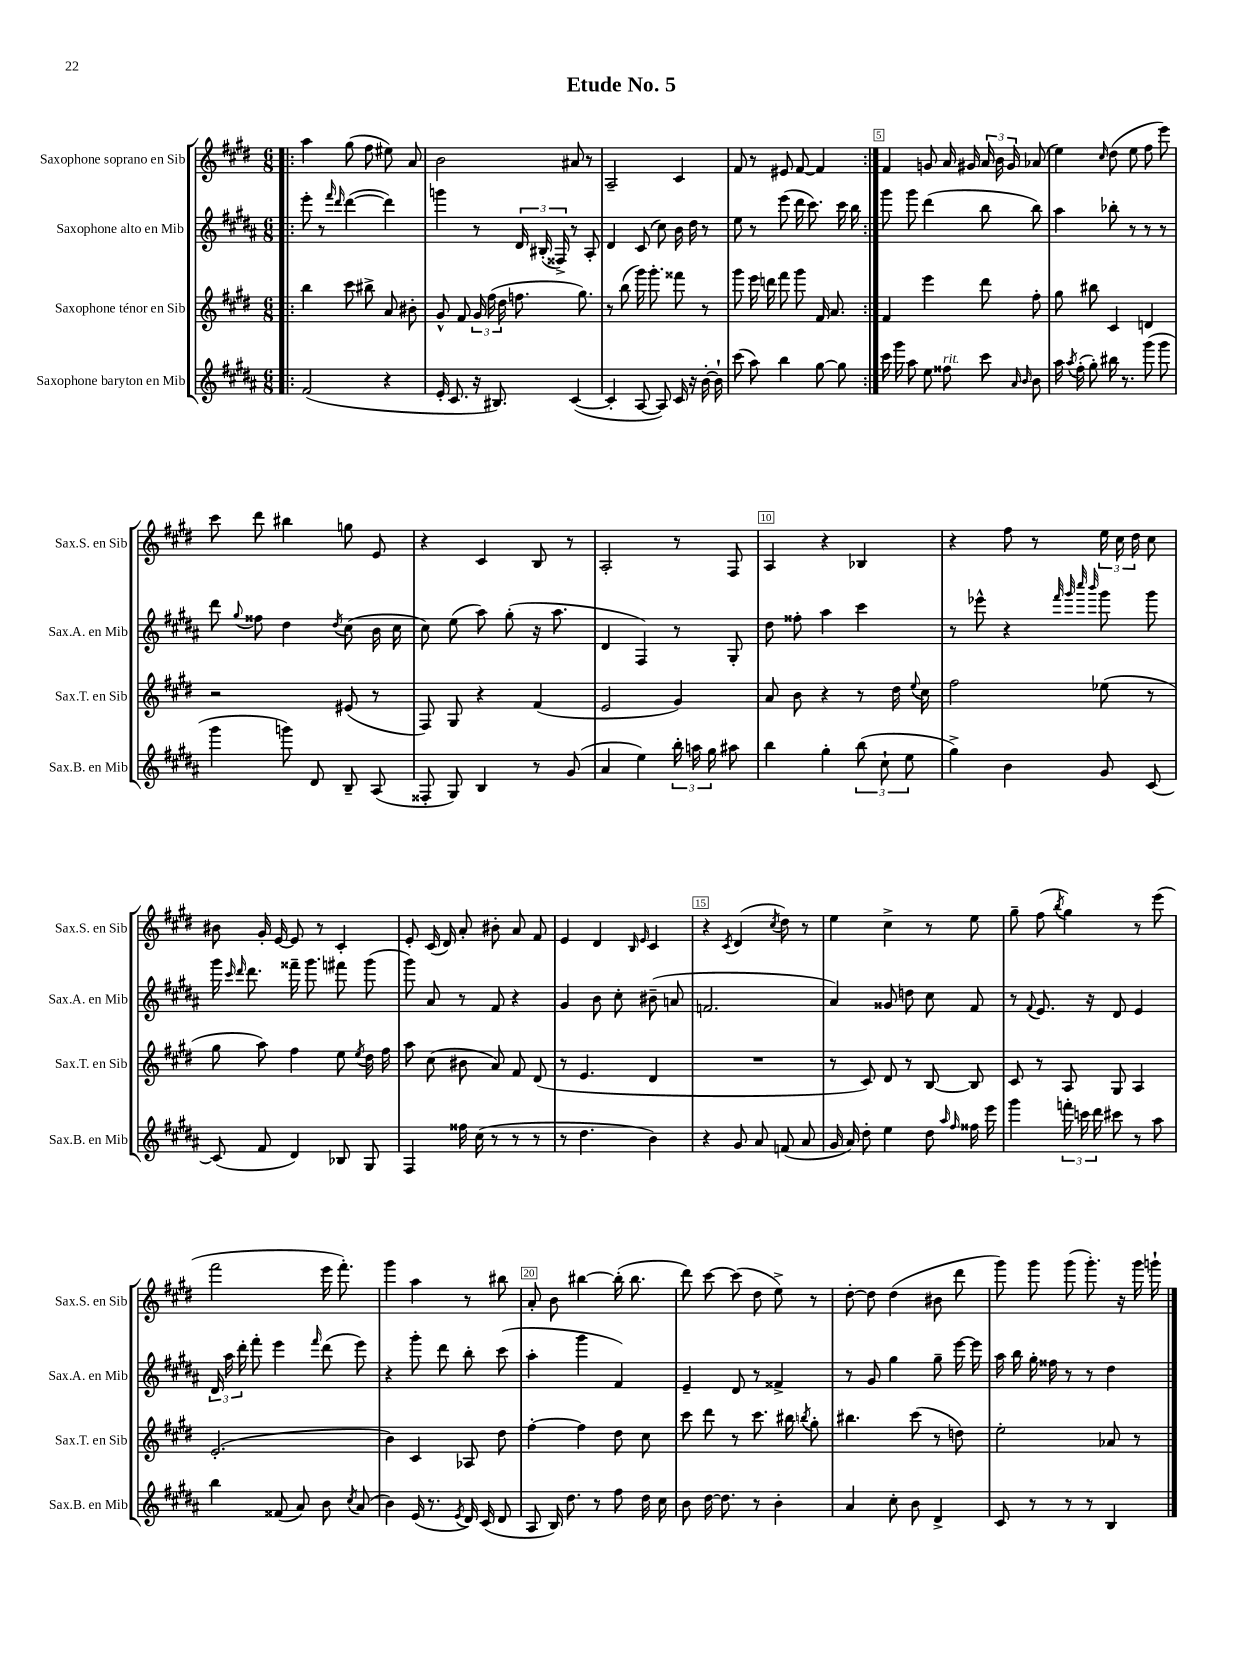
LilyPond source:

\header { title = "Etude No. 5" }
<<
\new StaffGroup <<
\new Staff = "s0" \with { instrumentName = "Saxophone soprano en Sib" shortInstrumentName = "Sax.S. en Sib" } {
    \clef treble \key e \major \numericTimeSignature \time 6/8
    \autoBeamOff \repeat volta 2 { \bar ".|:" a''4 gis''8( fis''8 eis''8) a'8 |
    b'2 ais'8 r8 |
    a2-- cis'4 |
    fis'8 r8 eis'8 fis'8~ fis'4 | }
    fis'4 g'8 a'16 gis'16 \tuplet 3/2 { a'16 b'16 gis'16 } aes'8( |
    e''4) \grace { cis''16 } dis''8( e''8 fis''8 e'''8) |
    cis'''8 dis'''8 bis''4 g''8 e'8 |
    r4 cis'4 b8 r8 |
    a2-. r8 fis8 |
    a4 r4 bes4 |
    r4 fis''8 r8 \tuplet 3/2 { e''16 cis''16 dis''16 } cis''8 |
    bis'8 gis'16-. e'16~ e'8 r8 cis'4-. |
    e'8-. cis'16( dis'16) a'8-. bis'8-. a'8 fis'8 |
    e'4 dis'4 \grace { b16 e'16 } cis'4 |
    r4 \acciaccatura { cis'8 } dis'4( \acciaccatura { cis''8 } dis''8) r8 |
    e''4 cis''4-> r8 e''8 |
    gis''8-- fis''8( \acciaccatura { b''8 } gis''4) r8 e'''8( |
    fis'''2 e'''16 fis'''8.-.) |
    gis'''4 a''4 r8 bis''8 |
    a'8-. b'8 bis''4~ bis''16-.( bis''8. |
    dis'''8) cis'''8~ cis'''8( dis''8 e''8->) r8 |
    dis''8~-. dis''8 dis''4( bis'8 dis'''8 |
    gis'''8) gis'''8 gis'''8( gis'''8.-.) r16 gis'''16 g'''16-! \bar "|." |
}
\new Staff = "s1" \with { instrumentName = "Saxophone alto en Mib" shortInstrumentName = "Sax.A. en Mib" } {
    \clef treble \key b \major \numericTimeSignature \time 6/8
    \autoBeamOff \repeat volta 2 { \bar ".|:" e'''8-. r8 \grace { fis'''16 dis'''16 } dis'''4~( dis'''4) |
    g'''4 r8 \tuplet 3/2 { dis'16 bis16-.( fisis16->) } r8 ais8-. |
    dis'4 cis'8( cis''8) b'16 dis''16 r8 |
    e''8 r8 e'''8( dis'''16 cis'''8.) cis'''16 b''16 | }
    gis'''8 gis'''8 dis'''4( b''8 b''8) |
    ais''4 bes''8-. r8 r8 r8 |
    dis'''8 \appoggiatura { gis''8 } fisis''8 dis''4 \acciaccatura { dis''8 } cis''8( b'16 cis''16 |
    cis''8) e''8( ais''8) gis''8-.( r16 ais''8. |
    dis'4 fis4) r8 gis8-. |
    dis''8 fisis''8-. ais''4 cis'''4 |
    r8 ees'''8-^ r4 \grace { fis'''32 gis'''32 cis''''32 b'''32 } gis'''8 gis'''8 |
    gis'''16 \grace { cis'''16 dis'''16 } dis'''8. fisis'''16-- gis'''8. fis'''8 gis'''8( |
    gis'''8) ais'8 r8 fis'8 r4 |
    gis'4 b'8 cis''8-. bis'8--( a'8 |
    f'2. |
    ais'4) gisis'8 d''8 cis''8 fis'8 |
    r8 \appoggiatura { fis'8 } e'8. r16 dis'8 e'4 |
    \tuplet 3/2 { dis'16 ais''16 dis'''16-. } fis'''8-. e'''4 \grace { fis'''16 } dis'''8( e'''8) |
    r4 gis'''8-. dis'''8 b''8-. cis'''8( |
    ais''4-. gis'''4 fis'4) |
    e'4-- dis'8 r8 fisis'4-> |
    r8 gis'8 gis''4 gis''8-- e'''16~ e'''16 |
    ais''16 b''16 gis''16-. fisis''16 r8 r8 dis''4 \bar "|." |
}
\new Staff = "s2" \with { instrumentName = "Saxophone ténor en Sib" shortInstrumentName = "Sax.T. en Sib" } {
    \clef treble \key e \major \numericTimeSignature \time 6/8
    \autoBeamOff \repeat volta 2 { \bar ".|:" b''4 cis'''8 bis''8-> a'8 bis'8-. |
    gis'8-^ fis'8 \tuplet 3/2 { gis'16 fis''16( dis''16 } f''8. gis''8.) |
    r8 b''8( gis'''16) gis'''8.-. fisis'''8 r8 |
    gis'''8 e'''16 d'''16 fis'''8 gis'''8 fis'16 a'8. | }
    fis'4 e'''4 dis'''8 fis''8-. |
    gis''8 bis''8 cis'4 d'4 |
    r2 eis'8( r8 |
    fis8) gis8 r4 fis'4( |
    e'2 gis'4) |
    a'8 b'8 r4 r8 dis''16 \appoggiatura { e''8 } cis''16 |
    fis''2 ees''8( r8 |
    gis''8 a''8) fis''4 e''8 \acciaccatura { e''8 } dis''16 fis''16 |
    a''8 cis''8( bis'8 a'8) fis'8 dis'8( |
    r8 e'4. dis'4 |
    R2. |
    r8 cis'8) dis'8 r8 b8~ b8 |
    cis'8 r8 a8 gis8 a4 |
    e'2.-.( |
    b'4) cis'4 aes8 dis''8 |
    fis''4~-. fis''4 dis''8 cis''8 |
    cis'''8 dis'''8 r8 cis'''8. bis''16 \acciaccatura { b''8 } gis''8-. |
    bis''4. cis'''8( r8 d''8) |
    e''2-. aes'8 r8 \bar "|." |
}
\new Staff = "s3" \with { instrumentName = "Saxophone baryton en Mib" shortInstrumentName = "Sax.B. en Mib" } {
    \clef treble \key b \major \numericTimeSignature \time 6/8
    \autoBeamOff \repeat volta 2 { \bar ".|:" fis'2( r4 |
    e'16-. cis'8. r16 bis8.) cis'4~( |
    cis'4-. ais8~ ais8) cis'16 r16 b'16~-. b'16-! |
    cis'''8( ais''8) b''4 gis''8~ gis''8 | }
    cis'''16 gis'''16 ais''8 e''8 fisis''8^\markup { \italic "rit." } cis'''8 \grace { ais'16 b'16 } b'8 |
    ais''16 \acciaccatura { ais''8 } fis''16-.( gis''8-.) bis''16 r8. gis'''8( gis'''8 |
    gis'''4 g'''8) dis'8 b8-- ais8( |
    fisis8-. gis8) b4 r8 gis'8( |
    ais'4 e''4) \tuplet 3/2 { b''16-. a''16 gis''16 } ais''8 |
    b''4 gis''4-. \tuplet 3/2 { b''8( cis''8-! e''8 } |
    gis''4->) b'4 gis'8 cis'8~ |
    cis'8( fis'8 dis'4) bes8 gis8 |
    fis4 fisis''16 cis''16( r8 r8 r8 |
    r8 dis''4. b'4) |
    r4 gis'8 ais'8 f'8( ais'8 |
    gis'16 ais'16) dis''8-. e''4 dis''8 \grace { ais''16 fis''16 } fisis''16 e'''16 |
    gis'''4 \tuplet 3/2 { f'''16-. c'''16 dis'''16 } cis'''8 r8 ais''8 |
    b''4 fisis'8( ais'8) b'8 \acciaccatura { cis''8 } ais'8( |
    b'4) e'16( r8. \acciaccatura { e'8 } dis'16) cis'16( dis'8 |
    ais8 b16) dis''8. r8 fis''8 dis''16 cis''16 |
    b'8 dis''16~ dis''8. r8 b'4-. |
    ais'4 cis''8-. b'8 dis'4-> |
    cis'8 r8 r8 r8 b4 \bar "|." |
}
>>
>>
\layout { \context { \Score \override BarNumber.break-visibility = ##(#f #t #t) barNumberVisibility = #(every-nth-bar-number-visible 5) \override BarNumber.stencil = #(make-stencil-boxer 0.1 0.3 ly:text-interface::print) } }
